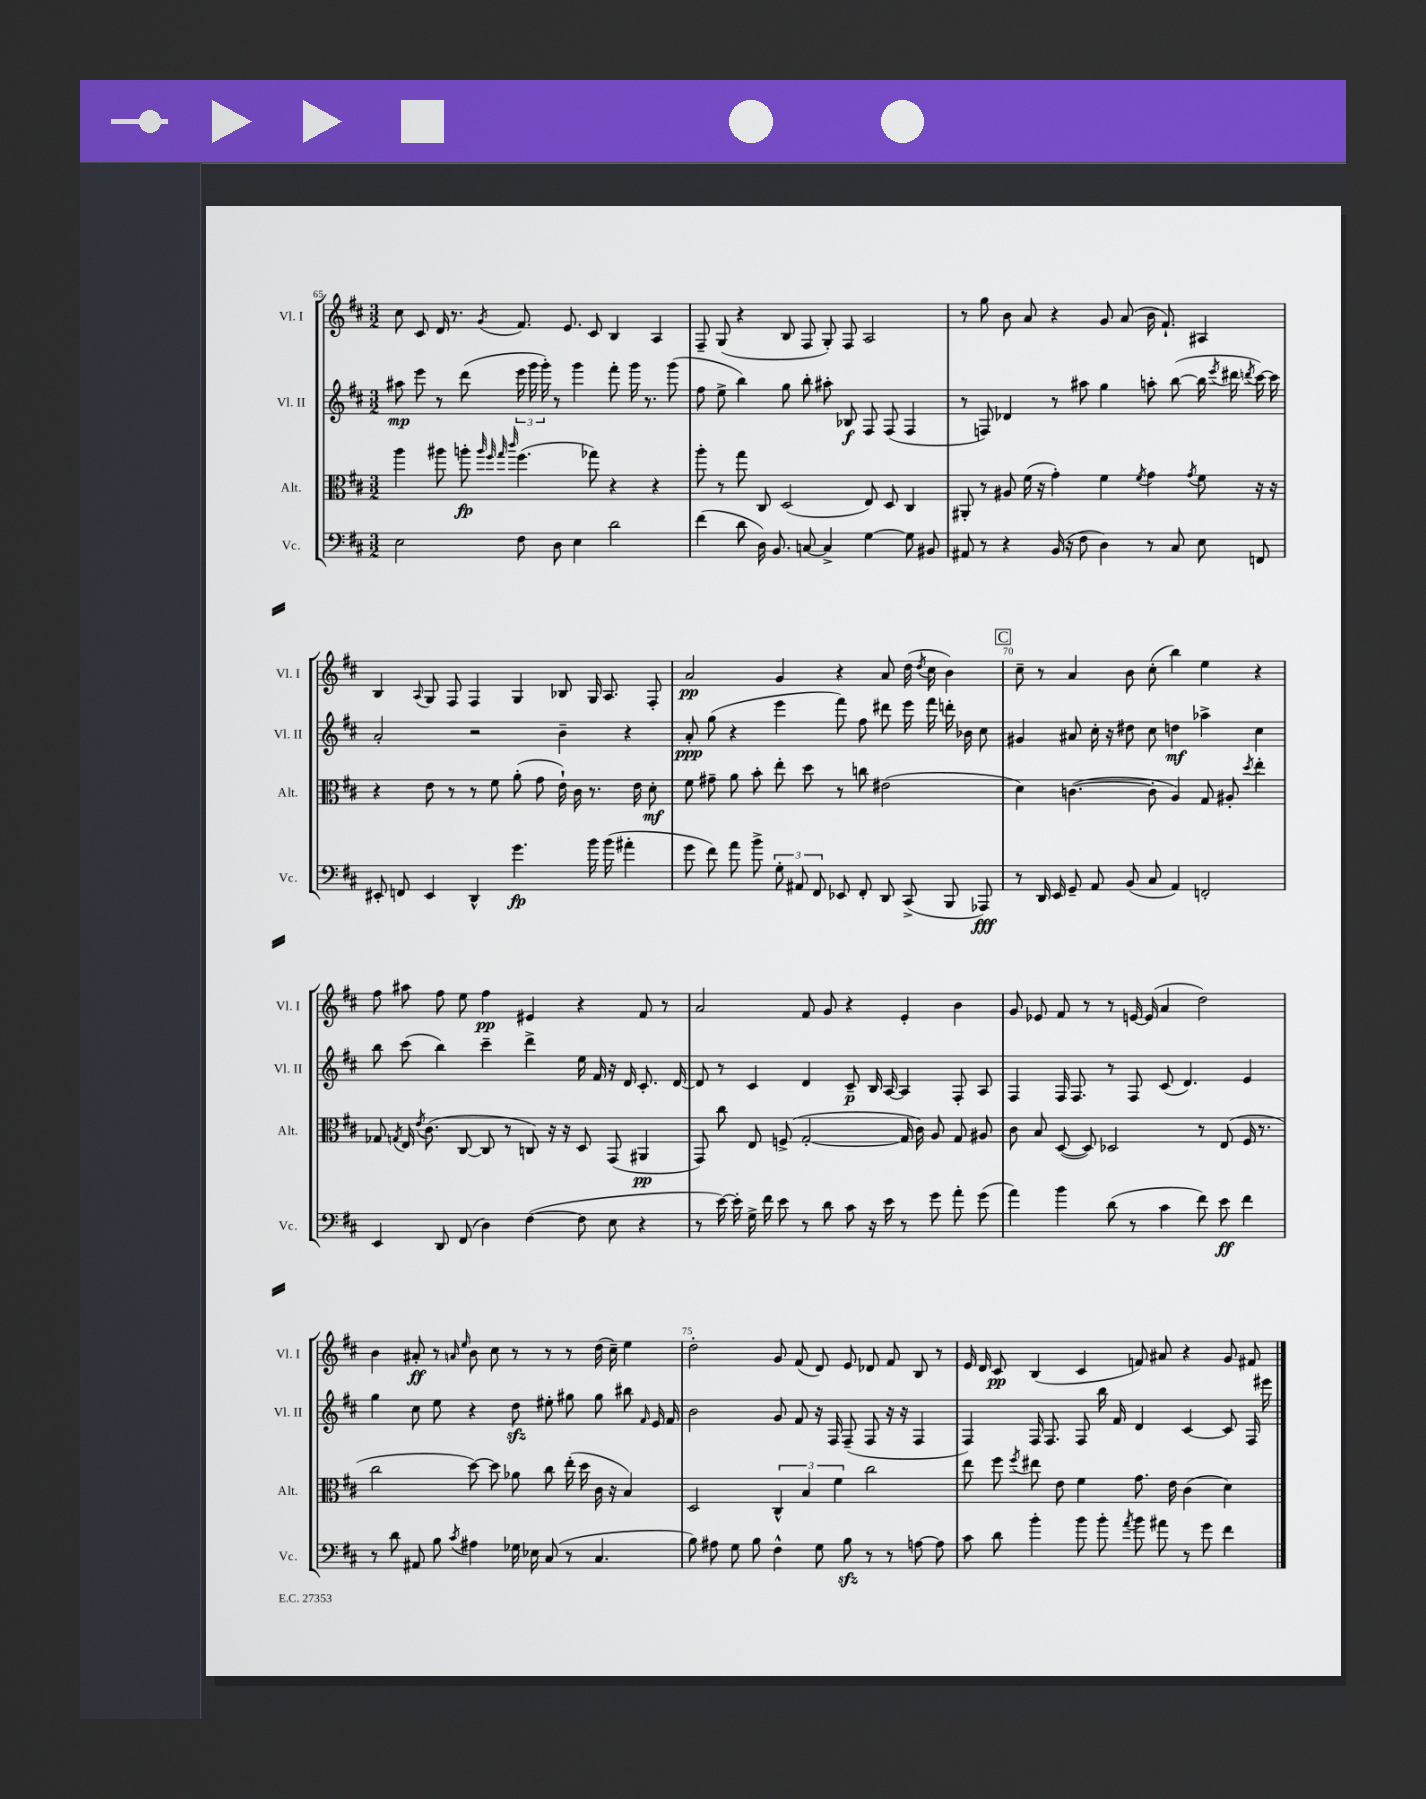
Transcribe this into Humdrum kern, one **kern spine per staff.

**kern	**kern	**kern	**kern
*staff4	*staff3	*staff2	*staff1
*clefF4	*clefC3	*clefG2	*clefG2
*k[f#c#]	*k[f#c#]	*k[f#c#]	*k[f#c#]
*M3/2	*M3/2	*M3/2	*M3/2
2E	4aa	8aa#	8cc#
.	.	8eee	8c#
.	8aa#	8r	16d
.	.	.	8.r
.	8aa'	(8ddd	.
.	32qqaa	.	.
.	32qqff#	.	.
.	32qqgg	.	.
.	32qqccc#	.	8qg
8F#	(4.ff#	24eee	8.f#
.	.	24ggg	.
.	.	24ggg')	.
8D	.	8r	.
.	.	.	8.e
4E	.	4ggg	.
.	8gg-)	.	8c#
2d	4r	8fff#'	4B
.	.	16ggg	.
.	.	8.r	.
.	4r	.	4A
.	.	(8ggg	.
=	=	=	=
(4f#	8aa'	8ff#	8F#~
.	8r	8ee^	(8G
8d	8gg	4bb)	4r
16D)	8C#	.	.
8.BB	.	.	.
.	(2D	8gg	8B
[8C	.	8bb'	8F#
4C^]	.	8aa#'	8G')
.	.	8B-	8F#
[4G	8E)	8F#	2A
.	8D	(8F#	.
8G]	4C#	4F#	.
8BB#	.	.	.
=	=	=	=
8AA#	8AA#'	8r	8r
8r	8r	8F)	8gg
4r	8A#	4d-	8b
.	(16f#	.	8a
.	16r	.	.
(16BB	4g')	8r	4r
16r	.	.	.
8F#	.	8aa#	.
4D)	4f#	4gg	8g
.	.	.	(8a
.	8qf#	.	.
8r	4g	8aa'	16b
.	.	.	8.f#`)
8C#	.	([8bb	.
.	8qg	.	.
8E	8f#	16bb]	4A#
.	.	8qeee	.
.	.	16ddd#	.
.	.	8qddd	.
8FF	16r	[16ccc#)	.
.	16r	16ccc#]	.
=	=	=	=
8EE#'	4r	2a'	4B
8FF	.	.	.
.	.	.	8qqA
4EE#	8e	.	8G
.	8r	.	8F#
4DD^^	8r	2r	4F#
.	8f#	.	.
4.g	(8a'	.	4G
.	8g	.	.
.	16e`)	4b~	8B-
.	16c#	.	.
16b	8.r	.	16G
(16b	.	.	8.A
4a#'	.	4r	.
.	16e	.	.
.	8d'	.	8F#'
=	=	=	=
8g	8f#	8a'	2a
8f#)	8g#~	(8gg	.
8a	8a	4r	.
8b^	8b'	.	.
12G'	8ee'	4eee	4g
12AA#	.	.	.
.	8dd	.	.
12FF#	.	.	.
8EE-	8r	8fff#)	4r
8FF#'	8cc	8ff#	.
8DD	(2e#	8ddd#	8a
(8CC#^	.	16eee	(16dd
.	.	.	8qdd
.	.	16fff#	16cc#
8BBB	.	16ddd'	4b)
.	.	16b-	.
8AAA-)	.	8cc#	.
=	=	=	=
8r	4d)	4g#	8cc#~
16DD	.	.	8r
16EE	.	.	.
8GG~	([4.c	8a#	4a
8AA	.	16cc#'	.
.	.	16r	.
(8BB	.	8dd#	8b
8C#	8c']	8cc#	(8cc#'
4AA)	4A)	4dd	4bb)
2FF'	8G	4aa-^	4ee
.	8A#'	.	.
.	8qdd	.	.
.	4ee'	4cc#	4r
=	=	=	=
4EE	8G-	8bb	8ff#
.	8qG	.	.
.	16E	(8ccc#	8aa#
.	8qe	.	.
.	(8.c#	.	.
8DD	.	4bb)	8ff#
(8FF#	[8C#	.	8ee
4D)	8C#]	4ccc#~	4ff#
.	8r	.	.
([4F#	8C)	4ddd^	4e#
.	16r	.	.
.	16r	.	.
8F#]	8D	16ee	4r
.	.	16f#	.
8E	(8GG	16r	.
.	.	16d	.
4r	4AA#	8.c#'	8f#
.	.	.	8r
.	.	[16d	.
=	=	=	=
8r	8GG)	8d]	2a
[16e)	8cc#	8r	.
16e']	.	.	.
16G^	8E	4c#	.
16f#	.	.	.
8e	(8F^	.	.
8r	[2G'	4d	8f#
8d	.	.	8g
8c#	.	8c#~	4r
16r	.	16B	.
16e	.	[16A	.
8r	16G]	4A]	4e'
.	16c#)	.	.
8g	8A	.	.
8a'	8G	8F#'	4b
(8g	8A#	8A	.
=	=	=	=
4a)	8c#	4F#	8g
.	8B	.	8e-
4b	([8D	16F#	8f#
.	.	8.F#	.
.	8D])	.	8r
(8d	2D-	8r	8r
8r	.	8F#	[16e
.	.	.	(16e]
4c#	.	(8c#	4a
.	.	4.d)	.
8f#)	8r	.	2dd)
8e	(8E	.	.
4f#	16F#	4e	.
.	8.r	.	.
=	=	=	=
8r	2cc#	4gg	4b
8d	.	.	.
8AA#	.	8cc#	8a#'
8B	.	8ee	8r
.	.	.	16qqa
8qc#	.	.	16qqee
4A#	[8dd)	4r	8b
.	8dd]	.	8cc#
16G-	8a-	8dd	8r
16E-	.	.	.
(8C#	8cc#	8ee#'	8r
8r	(16ee'	8gg#	8r
.	16dd	.	.
4.C#	16c#	8gg#	(16dd
.	16r	.	16cc#~)
.	4B)	8bb#	4ee
.	.	16qqf#	.
.	.	16e	.
.	.	16f#	.
=	=	=	=
8B)	2D	2b	2dd'
8A#	.	.	.
8G	.	.	.
8B	.	.	.
4F#^^	6C#^^	8g	8g
.	.	8f#	(8f#
.	6B	.	.
8G	.	16r	8d)
.	.	16F#	.
.	6f#	.	.
8B	.	(8F#~	8e
8r	2cc#	8F#	8d-
8r	.	16r	8f#
.	.	16r	.
[8A	.	4F#	8B
8A]	.	.	8r
=	=	=	=
8c#	8ee	4F#)	16e
.	.	.	16d
8d	8ff#	.	8c#
.	8qff#	.	.
4b'	8ee#	16F#	(4B
.	.	8.F#	.
.	8e	.	.
8b	4f#	8F#	4c#
8b'	.	16bb	.
.	.	16f#	.
8qa	.	.	.
8b	8.g	4d	8f)
8a#	.	.	8a#
.	16e	.	.
8r	(4c#	[4c#	4r
8g	.	.	.
4f#	4d)	8c#]	8g
.	.	16F#	8f#
.	.	16eee#	.
==	==	==	==
*-	*-	*-	*-
